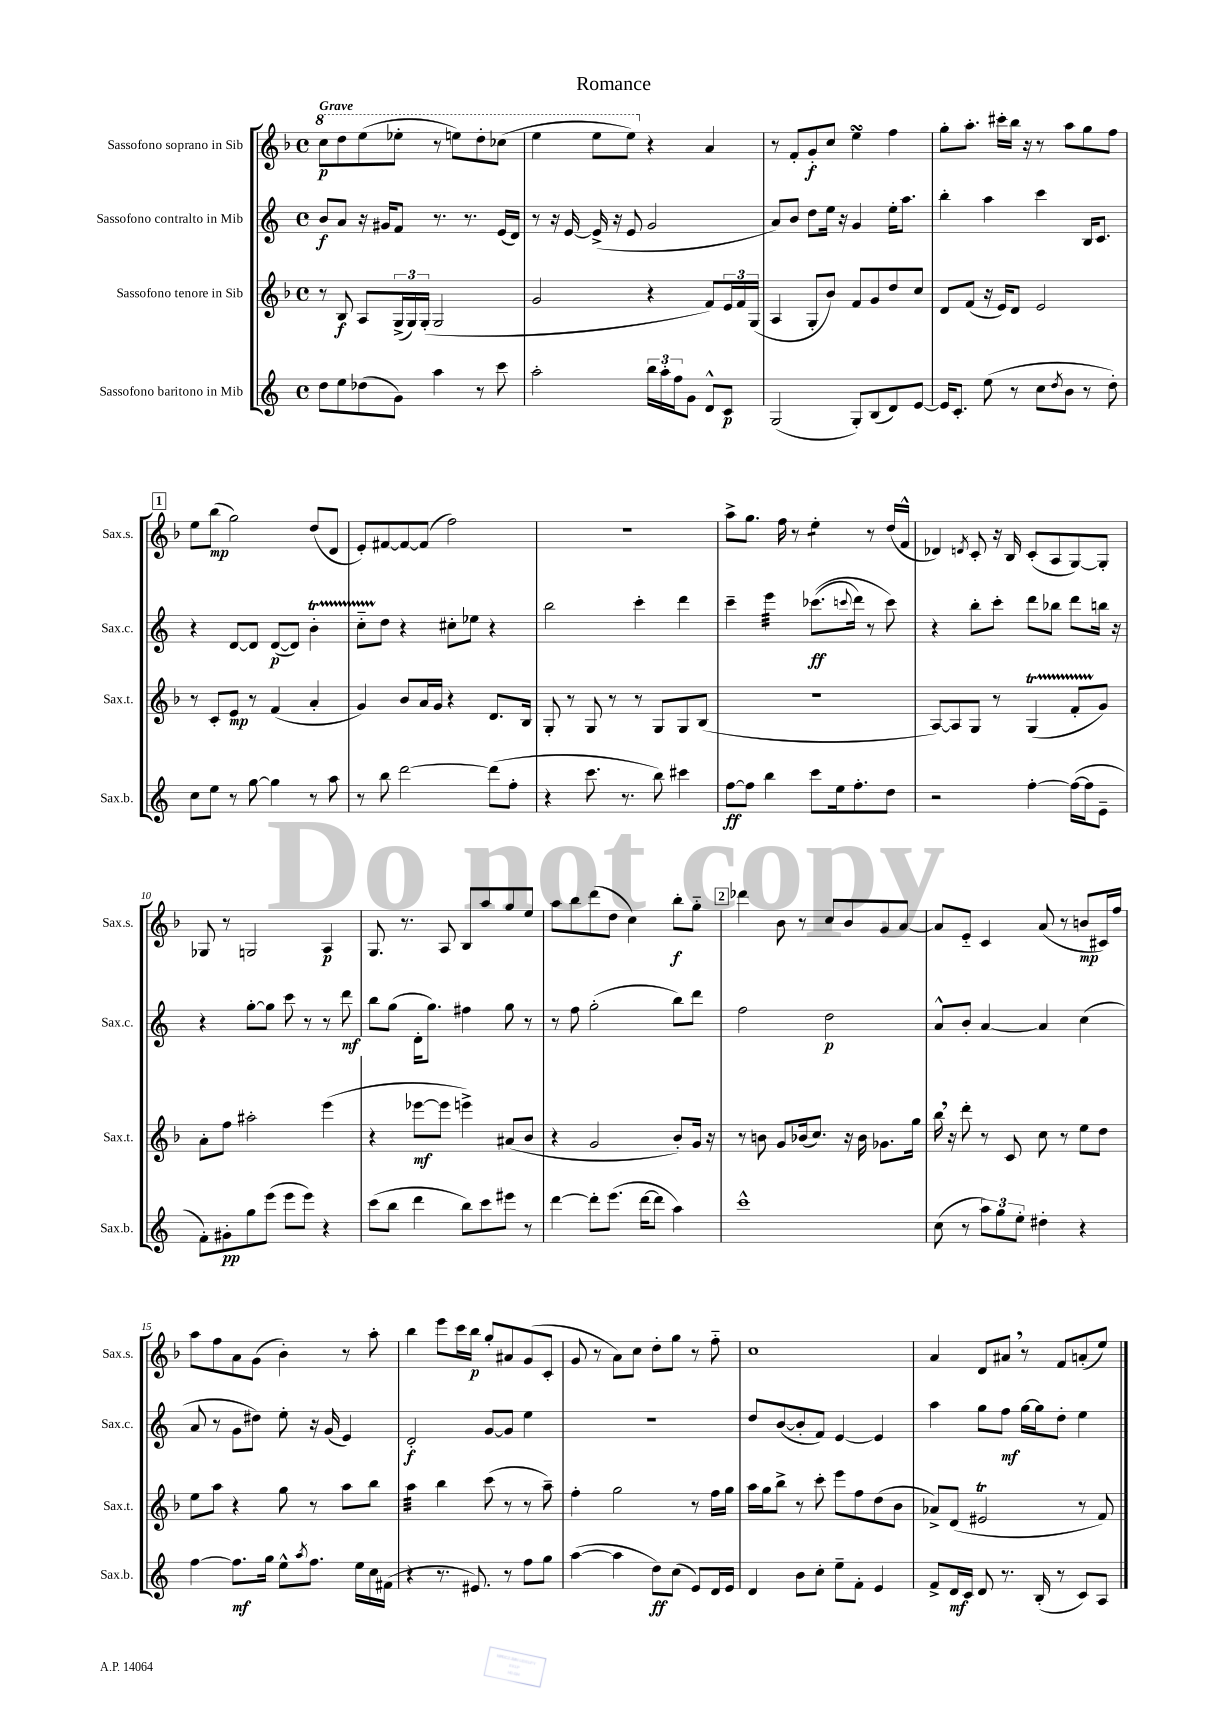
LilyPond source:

\header { title = "Romance" }
<<
\new StaffGroup <<
\new Staff = "s0" \with { instrumentName = "Sassofono soprano in Sib" shortInstrumentName = "Sax.s." } {
    \clef treble \key f \major \defaultTimeSignature \time 4/4 \tempo "Grave"
    \ottava #1 c'''8\p d'''8 e'''8( ees'''8-. r8 e'''8) d'''8-. ces'''8( |
    e'''4 e'''8 e'''8) \ottava #0 r4 a'4 |
    r8 f'8-. g'8-.\f c''8 e''4\turn f''4 |
    g''8-. a''8.-. cis'''16-. bes''16 r16 r8 a''8 g''8 f''8 |
    \mark \markup { \box "1" } e''8 bes''8\mp( g''2) d''8( d'8 |
    e'8-.) fis'8~ fis'8~ fis'8( f''2) |
    R1 |
    a''8-> g''8. f''16 r8 e''4:8-. r8 d''16( f'16-^ |
    des'4) \acciaccatura { d'8 } c'8-. r16 bes16 c'8-.( a8 g8~) g8-. |
    ges8 r8 g2 a4\p |
    g8. r8. a8 bes8 a''8 g''8 e''8 |
    a''8 bes''8 d'''8( d''8 c''4) bes''8-.\f g''8-_ |
    \mark \markup { \box "2" } des'''4 bes'8 r8 c''8 bes'8 g'8 a'8~ |
    a'8 e'8-_ c'4 a'8( r8 b'8\mp cis'16) f''16 |
    a''8 f''8 a'8 g'8( bes'4-.) r8 a''8-. |
    bes''4 e'''8 c'''16 bes''16\p g''8-. ais'8 g'8( c'8-. |
    g'8 r8 a'8) c''8 d''8-. g''8 r8 f''8-_ |
    c''1 |
    a'4 d'8 ais'8 \breathe r8 f'8 a'8-.( e''8) \bar "|." |
}
\new Staff = "s1" \with { instrumentName = "Sassofono contralto in Mib" shortInstrumentName = "Sax.c." } {
    \clef treble \key c \major \defaultTimeSignature \time 4/4
    b'8\f a'8 r16 gis'16 f'8 r8. r8. e'16( d'16) |
    r8 r16 e'16~ e'16->( r16 e'8 g'2 |
    a'8) b'8 d''8 e''16 r16 g'4 e''16-. a''8. |
    b''4-. a''4 c'''4 b16 c'8. |
    \mark \markup { \box "1" } r4 d'8~ d'8 d'8~\p( d'8) b'4-.\startTrillSpan |
    c''8-_ d''8\stopTrillSpan r4 cis''8-. ees''8 r4 |
    b''2 c'''4-. d'''4 |
    c'''4-- e'''4:32 ces'''8.\ff(\( \appoggiatura { c'''8 } d'''16) r8 c'''8\) |
    r4 b''8-. c'''8-. d'''8 bes''8 d'''8 b''16 r16 |
    r4 g''8~-. g''8 c'''8 r8 r8 d'''8\mf |
    b''8 g''8( d'16-. g''8.) fis''4 g''8 r8 |
    r8 f''8 g''2-.( b''8) d'''8 |
    \mark \markup { \box "2" } f''2 d''2\p |
    a'8-^ b'8-. a'4~ a'4 c''4( |
    a'8 r8 g'8 dis''8) e''8-. r16 g'16( e'4) |
    d'2-.\f g'8~ g'8 e''4 |
    R1 |
    d''8 b'8~( b'8-. f'8) e'4~ e'4 |
    a''4 g''8 f''8\mf g''16~ g''16 d''8-. e''4 \bar "|." |
}
\new Staff = "s2" \with { instrumentName = "Sassofono tenore in Sib" shortInstrumentName = "Sax.t." } {
    \clef treble \key f \major \defaultTimeSignature \time 4/4
    r8 bes8\f a8 \tuplet 3/2 { g16->( g16) g16-.( } g2 |
    g'2 r4 f'8) \tuplet 3/2 { e'16 f'16 g16( } |
    a4 g8-. bes'8) f'8 g'8 d''8 c''8 |
    d'8 f'8( r16 e'16) d'8 e'2 |
    \mark \markup { \box "1" } r8 c'8-. e'8\mp r8 f'4( a'4-. |
    g'4) bes'8 a'16 g'16 r4 d'8. bes16 |
    g8-. r8 g8 r8 r8 g8 g8 bes8( |
    r1 |
    a8~) a8 g8 r8 g4\startTrillSpan( f'8-. g'8\stopTrillSpan) |
    a'8-. f''8 ais''2-. e'''4( |
    r4 ees'''8~\mf ees'''8 e'''4->) ais'8( bes'8 |
    r4 g'2 bes'8-.) g'16 r16 |
    \mark \markup { \box "2" } r8 b'8 g'8 bes'16( c''8.) r16 bes'16 ges'8. g''16 |
    bes''16 \breathe r16 d'''8-. r8 c'8 c''8 r8 e''8 d''8 |
    e''8 a''8 r4 g''8 r8 a''8 bes''8 |
    a''4:32 bes''4 c'''8( r8 r8 a''8--) |
    f''4-. g''2 r8 f''16 g''16 |
    a''16 g''16 bes''8-> r8 c'''8-. e'''8 f''8 d''8( bes'8 |
    aes'8->) d'8( eis'2\trill r8 f'8) \bar "|." |
}
\new Staff = "s3" \with { instrumentName = "Sassofono baritono in Mib" shortInstrumentName = "Sax.b." } {
    \clef treble \key c \major \defaultTimeSignature \time 4/4
    d''8 e''8 des''8( g'8) a''4 r8 c'''8 |
    a''2-. \tuplet 3/2 { b''16 a''16-. f''16 } g'8 d'8-^ c'8\p |
    g2( g8-.) b8( d'8) e'8~ |
    e'16 c'8.-. e''8( r8 c''8 \acciaccatura { d''8 } b'8 r8 d''8-.) |
    \mark \markup { \box "1" } c''8 e''8 r8 g''8~ g''4 r8 a''8 |
    r8 b''8 d'''2~ d'''8( f''8-. |
    r4 c'''8. r8. b''8) cis'''4 |
    f''8~\ff f''8 b''4 c'''8 e''16 f''8.-. d''8 |
    r2 f''4~-. f''16~( f''16 e'8-- |
    f'8-.) gis'8-.\pp g''8 e'''8( e'''8 e'''8) r4 |
    c'''8( b''8 d'''4 b''8) c'''8 eis'''8 r8 |
    d'''4~ d'''8-. e'''8.( d'''16~ d'''8 a''4) |
    \mark \markup { \box "2" } c'''1-^ |
    c''8( r8 \tuplet 3/2 { a''8) g''8 e''8-. } dis''4-. r4 |
    f''4~ f''8.\mf g''16 e''8-^ \acciaccatura { a''8 } f''8. e''16 c''16 fis'16( |
    r4 r8. eis'8.) r8 f''8 g''8 |
    a''4~( a''4 d''8\ff) c''8( e'8) d'16 e'16 |
    d'4 b'8 c''8-. e''8-- f'8-. e'4 |
    f'8-> d'16\mf c'16 d'8 r8. b16-.( r8 c'8) a8 \bar "|." |
}
>>
>>
